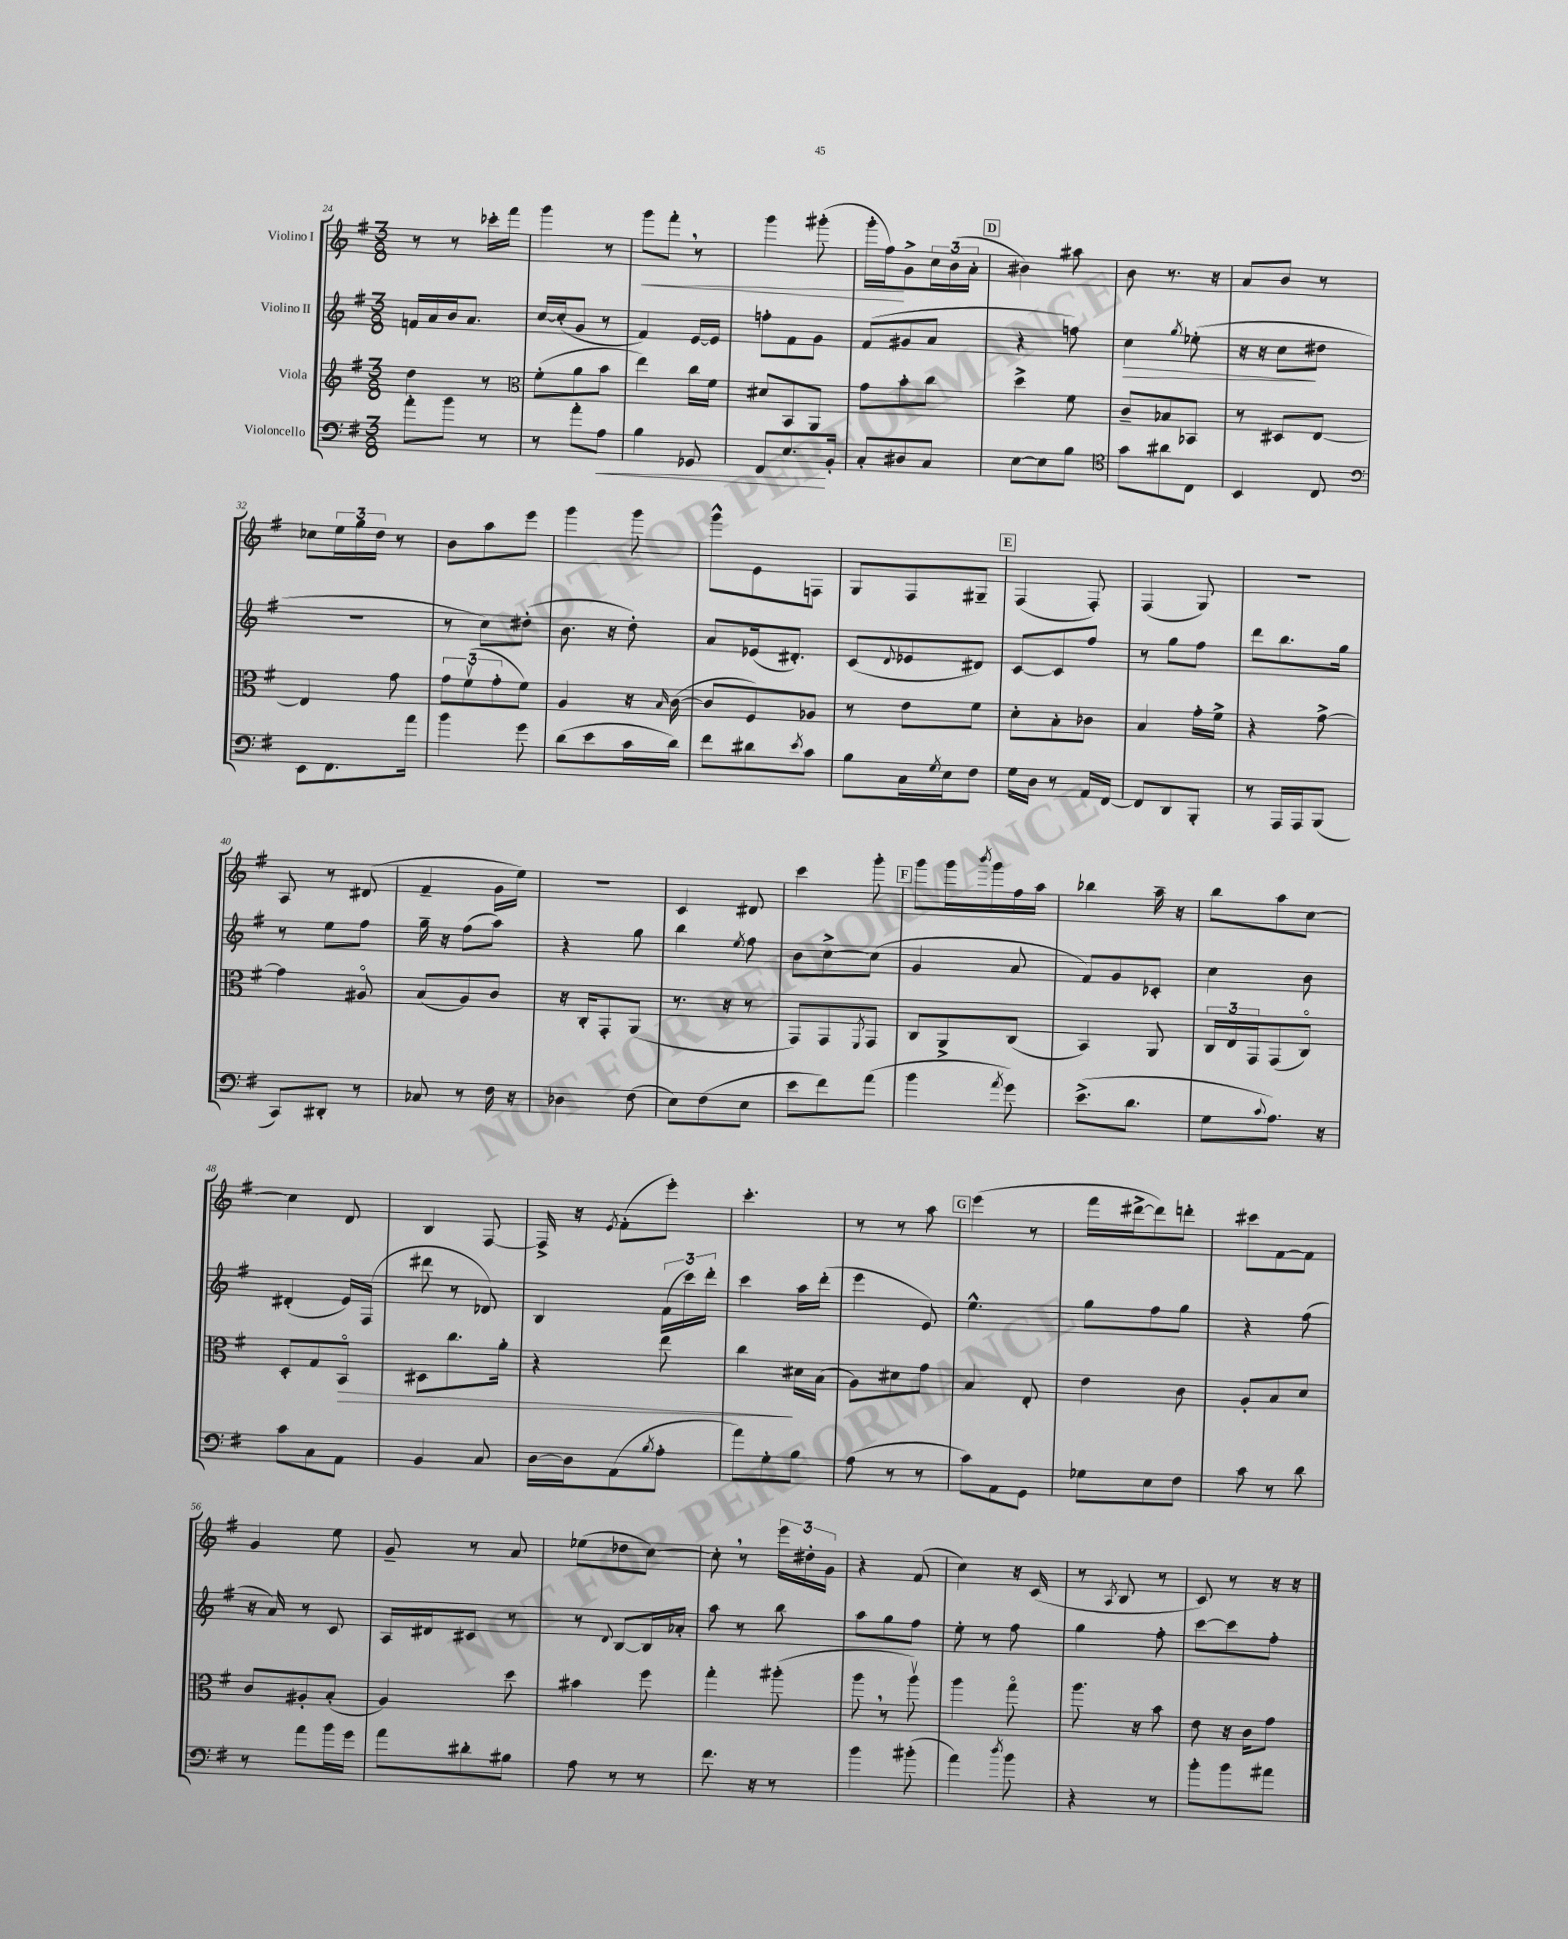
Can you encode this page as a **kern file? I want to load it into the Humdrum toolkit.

**kern	**kern	**kern	**kern
*staff4	*staff3	*staff2	*staff1
*clefF4	*clefG2	*clefG2	*clefG2
*k[f#]	*k[f#]	*k[f#]	*k[f#]
*M3/8	*M3/8	*M3/8	*M3/8
8a'\L	4dd\	16f/LL	8r
.	.	16a/	.
8b\J	.	16b/J	8r
.	.	8.a/J	.
8r	8r	.	16ccc-'\LL
.	.	.	16fff#\JJ
=	=	=	=
*	*clefC3	*	*
8r	(8f#'\L	[16cc/LL	4ggg\
.	.	(16cc'/]J	.
8a'\L	8a\	8g/J	.
8A\J	8b\J	8r	8r
=	=	=	=
4B\	4ee\)	4f#/)	8ggg\L
.	.	.	8fff#'\J
8GG-/	16cc\LL	[16e/LL	8r
.	16f#\JJ	16e/]JJ	.
=	=	=	=
8FF#/L	8d#/L	8ff'\L	4ggg\
8.E/	8BB/	8f#\	.
.	8AA/J	8g\J	(8ggg#'\
16BB'/Jk	.	.	.
=	=	=	=
8C'/L	8g\L	(8f#/L	16ggg'\LL
.	.	.	16ff#\J)
8D#/	8b'\	8g#/	8g^\
8C/J	8cc\J	8a/J	24cc\L
.	.	.	(24b\
.	.	.	24a'\JJ
=	=	=	=
[8E\L	4dd^\	4r	4b#\)
8E\]	.	.	.
8B\J	8f#\	8ff\)	8aa#\
=	=	=	=
*clefC4	*	*	*
8g\L	8c~/L	4cc\	8b\
8a#\	8B-/	.	8.r
.	.	8qgg/	.
8C\J	8BB-/J	(8ee-'\	.
.	.	.	16r
=	=	=	=
4BB/	8r	16r	8a/L
.	.	16r	.
.	8D#/L	8cc\L	8b/J
8C/	[8E/J	8dd#\J	8r
=	=	=	=
*clefF4	*	*	*
8EE\L	4E/]	4.r	8cc-\L
8.FF#\	.	.	24ee\L
.	.	.	24gg\
.	.	.	24dd\JJ
.	8g\	.	8r
16a\Jk	.	.	.
=	=	=	=
4b\	12g\L	8r	8b\L
.	(12f#v\	.	.
.	.	8cc\L)	8aa\
.	12g'\	.	.
8g\	8f#\J)	(8dd#'\J	8eee\J
=	=	=	=
(8d\L	4A/	8.b\	4ggg\
8e\	.	.	.
.	.	16r	.
16c\L	16r	8dd'\)	8ggg\
.	16qqB/	.	.
16d\JJ)	([16c\	.	.
=	=	=	=
8f#\L	8c/]L	8a/L	8ggg^^\L
8d#\	8F#/)	(16e-/k	8e\
.	.	8.d#'/J)	.
8qe/	.	.	.
8c\J	8A-/J	.	8F\J
=	=	=	=
8B\L	8r	(8c/L	8G/L
.	.	8qqd/	.
16C\L	8e\L	8e-/	8F#/
8qG/	.	.	.
16E\J	.	.	.
8F#\J	8f#\J	8d#/J)	8G#~/J
=	=	=	=
16G\LL	8d'\L	[8c/L	(4F#/
16D\JJ	.	.	.
8r	8B'\	8c/]	.
16AA/LL	8c-\J	8ff#/J	8F#'/)
[16FF#/JJ	.	.	.
=	=	=	=
8FF#/]L	4B/	8r	(4F#/
8DD/	.	8gg\L	.
8BBB'/J	16g'\LL	8ff#\J	8G/)
.	16f#^\JJ	.	.
=	=	=	=
8r	4r	8ddd\L	4.r
16AAA/LL	.	8.bb\	.
16AAA/J	.	.	.
(8BBB/J	[8g^\	.	.
.	.	16gg\Jk	.
=	=	=	=
8CC/L)	4g\]	8r	8A/
8DD#'/J	.	8ee\L	8r
8r	8A#o/	8ff#\J	(8d#/
=	=	=	=
8C-/	(8B/L	16gg~\	4f#~/
.	.	16r	.
8r	8A/)	(8ff#\L	.
16F#\	8c/J	8aa\J)	16g\LL
16r	.	.	16ee\JJ)
=	=	=	=
4D-\	16r	4r	4.r
.	16C'/LK	.	.
.	8GG'/	.	.
(8F#\	(8AA/J	8gg\	.
=	=	=	=
8E\L)	8.r	4bb\	4c/
(8F#\	.	.	.
.	16r	.	.
.	.	8qee/	.
8E\J	8r	8ff#\	8d#/
=	=	=	=
8e\L	8GG/L)	8b\L	4ccc\
8f#\)	8GG/	[8cc^\	.
.	8qFF#/	.	.
(8a\J	8GG/J	(8cc\]J	8ggg'\
=	=	=	=
4b\	8C/L	4g/	8ggg\L
.	8AA^/	.	16ggg\L
.	.	.	8qbbb/
.	.	.	16ggg\
8qa/	.	.	.
8g\)	(8C/J	8a/	16ff#\
.	.	.	16aa\JJ
=	=	=	=
(8.e^\L	4BB/)	8f#/L)	4bb-\
.	.	8g/	.
8.d\J	.	.	.
.	8AA/	8c-'/J	16aa~\
.	.	.	16r
=	=	=	=
8G\L	24C/LL	4cc\	8bb\L
.	24E/	.	.
.	24GG/J	.	.
8qqc/	.	.	.
8.A\J)	(8GG/	.	8aa\
.	8Co/J)	8b\	[8cc\J
16r	.	.	.
=	=	=	=
8c\L	8D'/L	(4d#'/	4cc\]
8C\	8G/	.	.
8AA\J	8BBo/J	16e/LL)	8d/
.	.	(16F#/JJ	.
=	=	=	=
4BB/	8D#\L	8ddd#\	4B/
.	8.cc\	8r	.
8C/	.	8d-/)	[8F#/
.	16a'\Jk	.	.
=	=	=	=
[16D\LL	4r	4B/	16F#^/]
16D\]J	.	.	16r
.	.	.	8qe/
(8AA\	.	.	(8f#'\L
8qB/	.	.	.
8A'\J	8ee\	(24f#\LL	8eee'\J)
.	.	24ccc\)	.
.	.	24ddd'\JJ	.
=	=	=	=
8a\L)	4cc\	4ccc\	4.ccc'\
8G'\	.	.	.
8B\J	16d#\LL	16aa\LL	.
.	(16B\JJ	(16ddd'\JJ	.
=	=	=	=
(8A\	8A\L)	4eee\	8r
8r	8d#\	.	8r
8r	8g\J	8e/)	8aa\
=	=	=	=
8c\L)	4B/	4.ee^^\	(4eee\
8AA\	.	.	.
8GG\J	8E'/	.	8r
=	=	=	=
8G-\L	4e\	8gg\L	16fff#\LL
.	.	.	[16ddd#^\J
8E\	.	8ff#\	8ddd#\])
8F#\J	8c\	8gg\J	8ddd'\J
=	=	=	=
8c\	8A'/L	4r	8ccc#\L
8r	8B/	.	[8f#\
8d\	8d/J	(8ff#\	8f#\]J
=	=	=	=
8r	8c/L	16r	4g/
.	.	16a/)	.
8a\L	8A#'/	8r	.
16b\L	(8B'/J	8c/	8ee\
16g\JJ	.	.	.
=	=	=	=
8a\L	4A/)	16A/LL	8g~/
.	.	16d#/J	.
8d#'\	.	8c#/J	8r
8B#\J	8dd\	8r	8a/
=	=	=	=
8A\	4b#\	8r	(8ee-\L
.	.	8qqd/	.
8r	.	[8B/L	8dd-\
8r	8ff#\	16B/]L	[8cc\J)
.	.	16a-'/JJ	.
=	=	=	=
8.f#\	4gg'\	8aa\	8cc'\]
.	.	8r	8r
16r	.	.	.
8r	(8aa#'\	8bb\	24eee\LL
.	.	.	24dd#'\
.	.	.	24g\JJ
=	=	=	=
4b\	8aa\	8aa\L	4r
.	8r	8gg\	.
(8b#'\	8aav\)	8ff#\J	(8f#/
=	=	=	=
4a\)	4aa\	8ee'\	4cc\)
.	.	8r	.
8qdd/	.	.	.
8b\	8ggo\	8ff#\	16r
.	.	.	(16c/
=	=	=	=
4r	8.aa\	4gg\	8r
.	.	.	8qA/
.	.	.	8B/
.	16r	.	.
8r	8b\	8ff#'\	8r
=	=	=	=
8b'\L	8e\	[8ccc\L	8c/)
8b\	16r	8ccc\]	8r
.	16c\LK	.	.
8a#\J	8g\J	8ff#'\J	16r
.	.	.	16r
==	==	==	==
*-	*-	*-	*-
